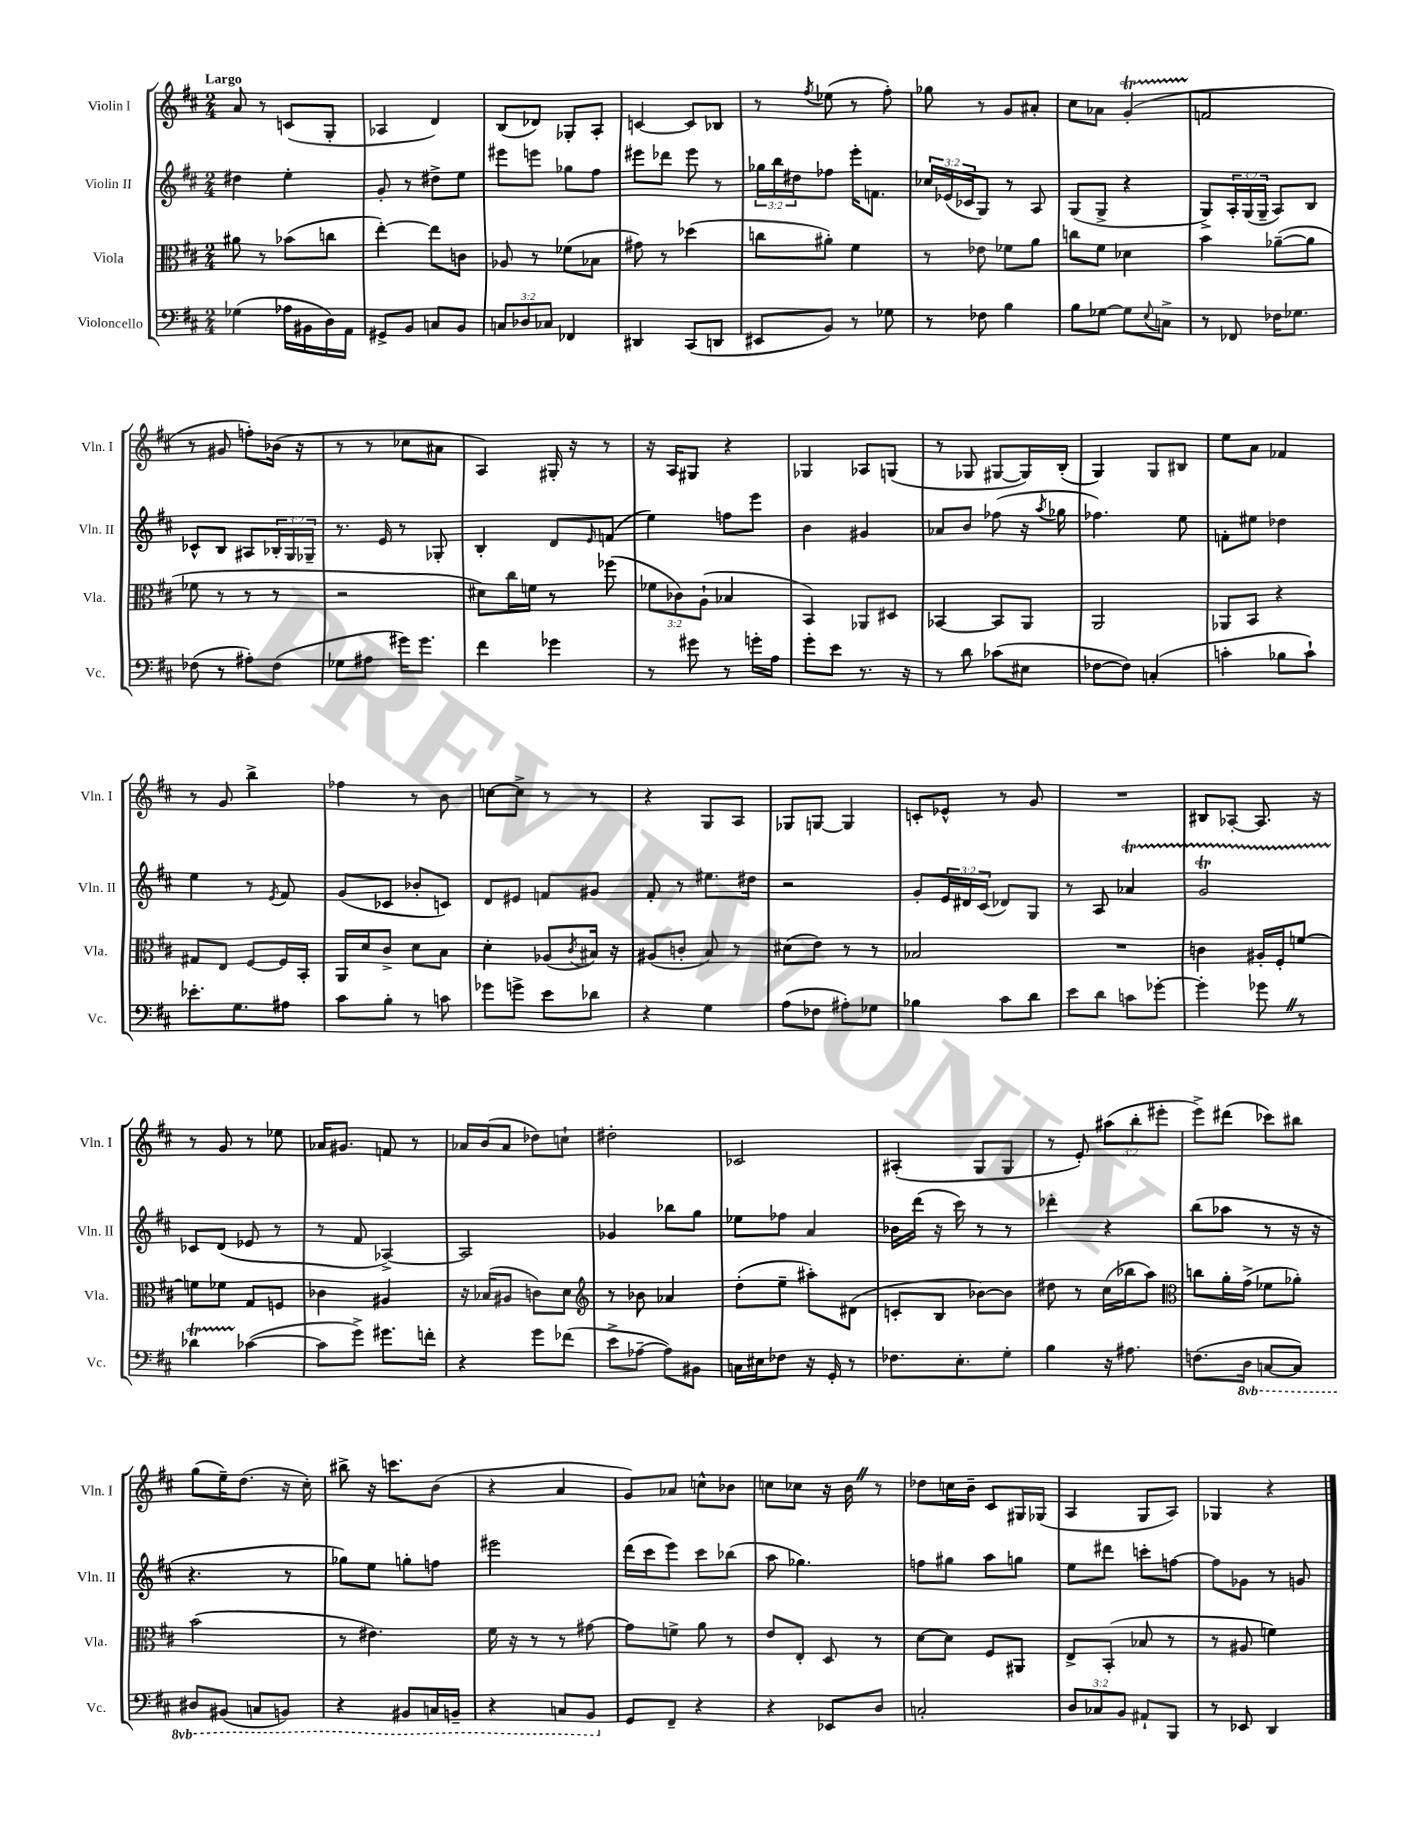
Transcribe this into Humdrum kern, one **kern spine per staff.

**kern	**kern	**kern	**kern
*staff4	*staff3	*staff2	*staff1
*clefF4	*clefC3	*clefG2	*clefG2
*k[f#c#]	*k[f#c#]	*k[f#c#]	*k[f#c#]
*M2/4	*M2/4	*M2/4	*M2/4
(4G-	8a#	4dd#	8a
.	8r	.	8r
16A-	(8b-	4ee'	(8c
16BB#	.	.	.
16D)	8cc	.	8G'
16AA	.	.	.
=	=	=	=
8GG#^	[4ee')	8g'	4A-
8BB	.	8r	.
8C	8ee]	8dd#^	4d)
8BB	8c	8ee	.
=	=	=	=
12C	8A-	8eee#	(8B
12D-	.	.	.
.	8r	8eee	8d-)
12C-	.	.	.
4FF-	(8f-	8gg-	8G-'
.	8B-	8ff#	8A'
=	=	=	=
4DD#	8g#)	8eee#	[4c
.	8r	8ddd-	.
(8CC#	(4dd-	8eee#	8c]
8DD	.	8r	8B-
=	=	=	=
8EE#	8cc	24gg-	8r
.	.	24bb	.
.	.	24dd#	.
.	.	.	8qff#
8BB)	8a#')	8ff-	(8ee-
8r	4f#	16eee'	8r
.	.	8.f	.
8G-	.	.	8ff#')
=	=	=	=
8r	8r	24cc-	8gg-
.	.	(24e-	.
.	.	24c-	.
8F-	8e-	8G)	8r
4B	8f-	8r	8g
.	8a	8A	8a#'
=	=	=	=
8B	8cc	(8G	8cc#
[8G-	8f#	8G^	8a-
8G-]	4d-	4r	(4g'
8qqE	.	.	.
8C^	.	.	.
=	=	=	=
8r	4b	8G^)	2f
8FF-	.	24A'	.
.	.	(24G	.
.	.	24G~	.
16F-	([8a-~	8A)	.
8.G-	.	.	.
.	8a-]	8B	.
=	=	=	=
(8F-	8f-	8c-^^	8r
8r	8r	8B	8g#
8A#')	8r	8A#	8ff')
(8F-	8r	24B-'	(16b-
.	.	24G	.
.	.	.	16r
.	.	24G-~	.
=	=	=	=
8G-	2r	8.r	8r
8A#	.	.	8r
.	.	16e	.
16g#)	.	8r	8cc-
8.g#	.	.	.
.	.	8G-'	8a#
=	=	=	=
4f#	8d#)	4B'	4A)
.	16cc#	.	.
.	16f	.	.
4g-	8r	8d	16G#'
.	.	.	16r
.	.	16qqe	.
.	(8ff-	(8f	8r
=	=	=	=
8r	12f-	4ee)	16r
.	.	.	16A
.	12c-)	.	.
8g#	.	.	8G#
.	(12A`	.	.
8r	4B-	8ff	4r
16g'	.	8eee	.
16A	.	.	.
=	=	=	=
8g'	4BB)	4b	4G-
8e	.	.	.
8.r	8AA-	4g#	8A-
.	8D#	.	(8G
16r	.	.	.
=	=	=	=
8r	[4BB-	8a-	8r
8d	.	8b	8G-
(8c-	8BB-]	(8ff-	[8G#
8E#	8AA	16r	16G#])
.	.	8qaa	.
.	.	16gg-	(16B'
=	=	=	=
[8F-	2AA	4.ff-)	4G)
8F-])	.	.	.
(4C'	.	.	8G
.	.	8ee	8B#
=	=	=	=
4c'	8AA-	8f'	8ee
.	8BB	8ee#	8a
8B-	4r	4dd-	4f-
8c`)	.	.	.
=	=	=	=
8.e-'	8G#	4ee	8r
.	8E	.	8g
8.G	.	.	.
.	[8F#	8r	4bb^
.	.	8qe	.
8A#	16F#]	8f#	.
.	16BB'	.	.
=	=	=	=
8c#	16AA	(8g	4ff-
.	16d	.	.
8B'	8c#^	8c-	.
8r	8d	8b-'	8r
8c	8B	8c)	8b
=	=	=	=
8g-	4d'	8d	[8cc
8g^	.	8e#	8cc^]
8e	(8A-	8f	8r
.	8qc#	.	.
8d-	16B#)	8g#	8r
.	16r	.	.
=	=	=	=
4r	(8A#	8f#'	4r
.	8c'	8r	.
4G	8B)	8.ee#	8G
.	8r	.	8A
.	.	16dd#	.
=	=	=	=
(8A	(8d#	2r	8G-
8F-	8e)	.	[8G
8A#')	8r	.	4G]
8G-	8r	.	.
=	=	=	=
4B-	2B-	8g'	8c'
.	.	24e	8e-^^
.	.	24d#	.
.	.	(24c#	.
8c#	.	8d-)	8r
8d	.	8G	8g
=	=	=	=
8e	2r	8r	2r
8d	.	8A	.
8c	.	4a-	.
[8g-'	.	.	.
=	=	=	=
4g-']	4c	2g	8B#
.	.	.	[8A-'
8g-	16A#'	.	8.A-]
.	16F#'	.	.
8r	[8f	.	.
.	.	.	16r
=	=	=	=
4d-	8f]	8c-	8r
.	8f-	(8d	8g
([4c-	8G	8e-	8r
.	8F	8r	8ee-
=	=	=	=
8c-]	4c-	8r	16a-
.	.	.	8.g#
8g^)	.	8f#	.
8.g#	4A#	[4A-^)	8f
.	.	.	8r
16f'	.	.	.
=	=	=	=
4r	16r	2A-]	16a-
.	(16B-	.	(16b
.	8A#	.	8a-
8g	8c)	.	8dd-)
(8f-	8d	.	8cc`
=	=	=	=
*	*clefG2	*	*
8e^	8r	4g-	2dd#'
[8A-~	8b-	.	.
8A-])	4a-	8bb-	.
8BB#	.	8gg	.
=	=	=	=
16C	(8dd'	8ee-	2c-
16E#	.	.	.
8F-	8ee~	8ff-	.
16r	8aa#')	4a	.
16GG'	.	.	.
8r	(8d#	.	.
=	=	=	=
8.F-	8c'	16b-	(4A#'
.	.	(16ddd	.
.	8B	16r	.
8.E'	.	16ccc#)	.
.	[8b-)	8r	8G
8G'	8b-]	8r	8G
=	=	=	=
4B	8dd#	4ddd-'	8r
.	8r	.	8e')
16r	(16cc#	4r	(12aa#
8.A#	16bb-	.	.
.	.	.	12bb'
.	8aa)	.	.
.	.	.	12eee#'
=	=	=	=
*	*clefC3	*	*
(8.F	8cc	(8bb	8eee^)
.	16a'	8aa-	(8ddd#
16DD	(16g^	.	.
[8CC	8f-	8r	8ccc-)
8CC])	8a-')	16r	8bb#
.	.	16r	.
=	=	=	=
8DD#	(2b	4.r	(8gg
(8BBB#	.	.	16ee~)
.	.	.	(8.dd
8CC	.	.	.
8BBB)	.	8r	16r
.	.	.	16cc#')
=	=	=	=
4r	8r	8gg-)	8bb#^
.	4.e#)	8ee	16r
.	.	.	8.ccc
8BBB#	.	8gg'	.
16CC	.	8ff	(8b
16BBB~	.	.	.
=	=	=	=
4r	16f#	2eee#	4r
.	16r	.	.
.	8r	.	.
8CC	8r	.	4a
8BBB	[8g#	.	.
=	=	=	=
8GG	8g#]	(16ddd	8g)
.	.	16ccc#	.
8FF#~	8f^	8eee)	8a-
4r	8a	8ccc#	8cc^^
.	8r	(8bb-	8b-
=	=	=	=
4r	8e	8aa	8cc
.	8E'	4.gg-)	8cc-
8EE-	8D	.	16r
.	.	.	16b
8D	8r	.	8r
=	=	=	=
2C'	[8d	8ff	8dd-
.	8d]	8gg#	16cc
.	.	.	16b~
.	8F#	8aa	8c#
.	8AA#	8gg	16G#
.	.	.	(16G-
=	=	=	=
12D	8E^	8ee	4A
12C-	.	.	.
.	(8BB'	8ddd#	.
12BB	.	.	.
8AA#`	8B-	8ccc'	8G
8BBB	8r	[8ff	8A)
=	=	=	=
8r	8r	8ff]	4G-
8EE-	8A#	8g-	.
4DD	4f)	8r	4r
.	.	8g	.
==	==	==	==
*-	*-	*-	*-
